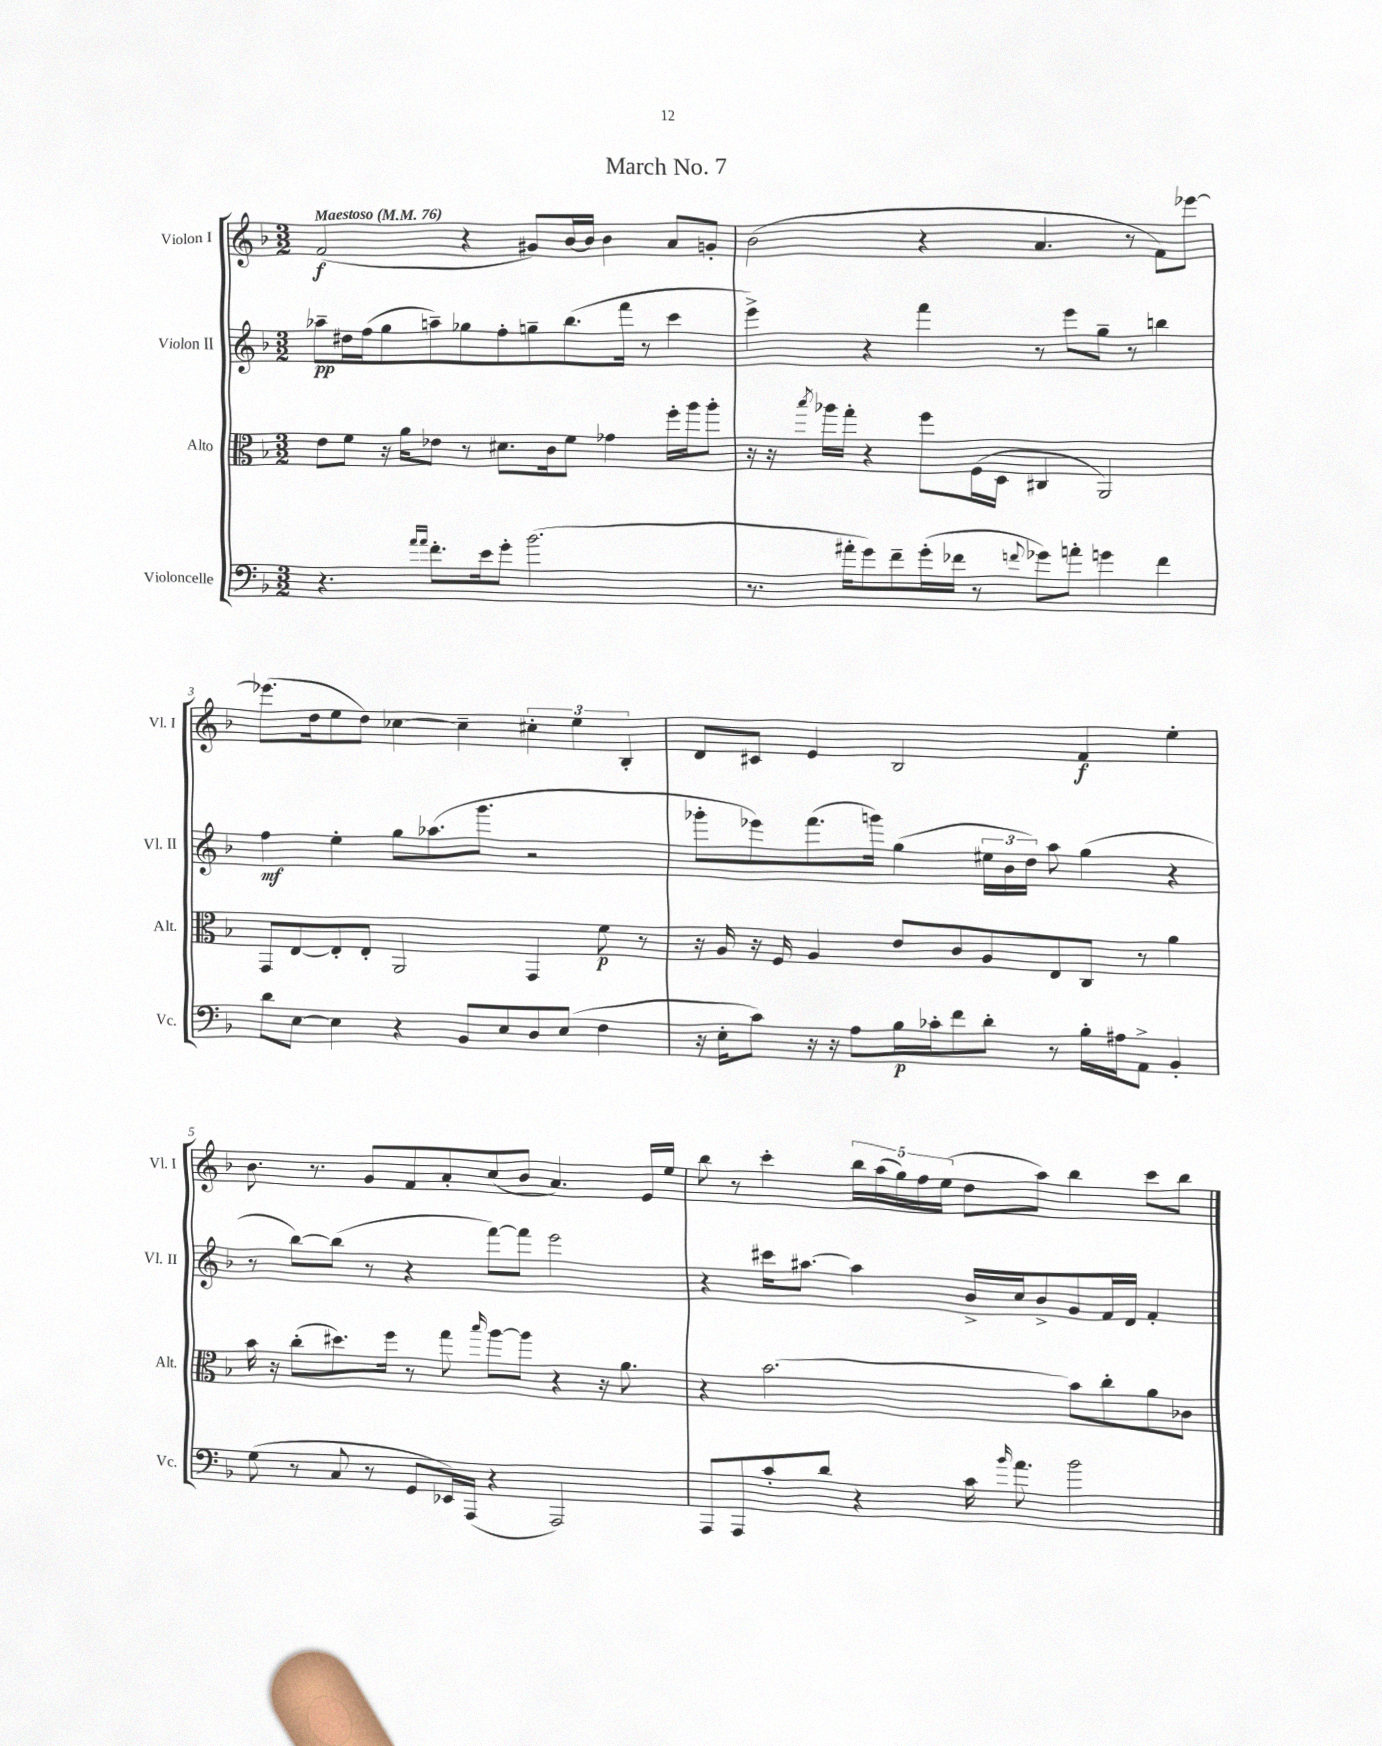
\header { title = "March No. 7" }
<<
\new StaffGroup <<
\new Staff = "s0" \with { instrumentName = "Violon I" shortInstrumentName = "Vl. I" } {
    \clef treble \key f \major \numericTimeSignature \time 3/2 \tempo "Maestoso" 4 = 76
    \autoBeamOff f'2\f( r4 gis'8[) bes'16~ bes'16] bes'4 a'8[ g'8]-. |
    bes'2( r4 a'4. r8 f'8[) ees'''8]~ |
    ees'''8.[( d''16 e''8 d''8]) ces''4~ ces''4-- \tuplet 3/2 { cis''4-. e''4 bes4-. } |
    d'8[ cis'8] e'4 bes2 f'4\f e''4-. |
    bes'8. r8. g'8[ f'8 a'8-. c''8( bes'8] a'4.) e'16[ e''16] |
    bes''8 r8 c'''4-. \tuplet 5/4 { bes''16[ a''16( g''16) f''16 e''16]( } d''8[ a''8]) bes''4 c'''8[ bes''8] \bar "|." |
}
\new Staff = "s1" \with { instrumentName = "Violon II" shortInstrumentName = "Vl. II" } {
    \clef treble \key f \major \numericTimeSignature \time 3/2
    \autoBeamOff aes''8[--\pp dis''16 f''16( g''8 a''8--) ges''8 f''8-. g''8-- bes''8.( f'''16] r8 c'''4 |
    e'''4->) r4 f'''4 r8 e'''8[ g''8]-- r8 b''4 |
    f''4\mf e''4-. g''8[ aes''8.( g'''8.] r2 |
    ges'''8[-. ees'''8) f'''8.( g'''16]) g''4( \tuplet 3/2 { eis''16[ bes'16 d''16]) } a''8 g''4( r4 |
    r8 bes''8[~) bes''8]( r8 r4 f'''8[~) f'''8] e'''2 |
    r4 cis'''16[ ais''8.]~ ais''4 bes'16[-> c''16 bes'8-> g'8 f'16 d'16] f'4-. \bar "|." |
}
\new Staff = "s2" \with { instrumentName = "Alto" shortInstrumentName = "Alt." } {
    \clef alto \key f \major \numericTimeSignature \time 3/2
    \autoBeamOff e'8[ f'8] r16 a'16[ ees'8] r8 dis'8.[ c'16 f'8] ges'4 f''16[-. a''16 a''8]-. |
    r16 r16 \acciaccatura { bes''8 } aes''16[ g''16]-. r4 f''8[ f16( d16] cis4 a,2) |
    g,8[ e8~ e8-. e8]-. a,2 g,4 f'8\p r8 |
    r16 a16 r16 f16 a4 e'8[ c'8 a8 e8 c8] r8 a'4 |
    bes'16 r16 c''8[-.( dis''8.) f''16] r8 g''8 \grace { bes''16 } a''8[~ a''8] r4 r16 a'8. |
    r4 bes'2.~ bes'8[ c''8-. a'8 ces'8] \bar "|." |
}
\new Staff = "s3" \with { instrumentName = "Violoncelle" shortInstrumentName = "Vc." } {
    \clef bass \key f \major \numericTimeSignature \time 3/2
    \autoBeamOff r4. \grace { a'16[ a'16] } f'8.[-. e'16 g'8]-. bes'2.( |
    r8. ais'16[-. g'8) f'8-- g'16-.( fes'16] r8 \appoggiatura { f'8 } ges'8[) a'8]-. g'4 f'4 |
    d'8[ e8]~ e4 r4 bes,8[ e8 d8 e8]( f4 |
    r16 e16[-. c'8]) r16 r16 a8[ bes16\p ces'16-. f'8 d'8]-. r8 bes16[-. ais16 a,8]-> bes,4-. |
    g8( r8 c8 r8 g,8[ ees,16) a,,16]( r4 a,,2) |
    a,,8[ a,,8 c'8-. d'8] r4 c'16 \grace { bes'16 } a'8. bes'2 \bar "|." |
}
>>
>>
